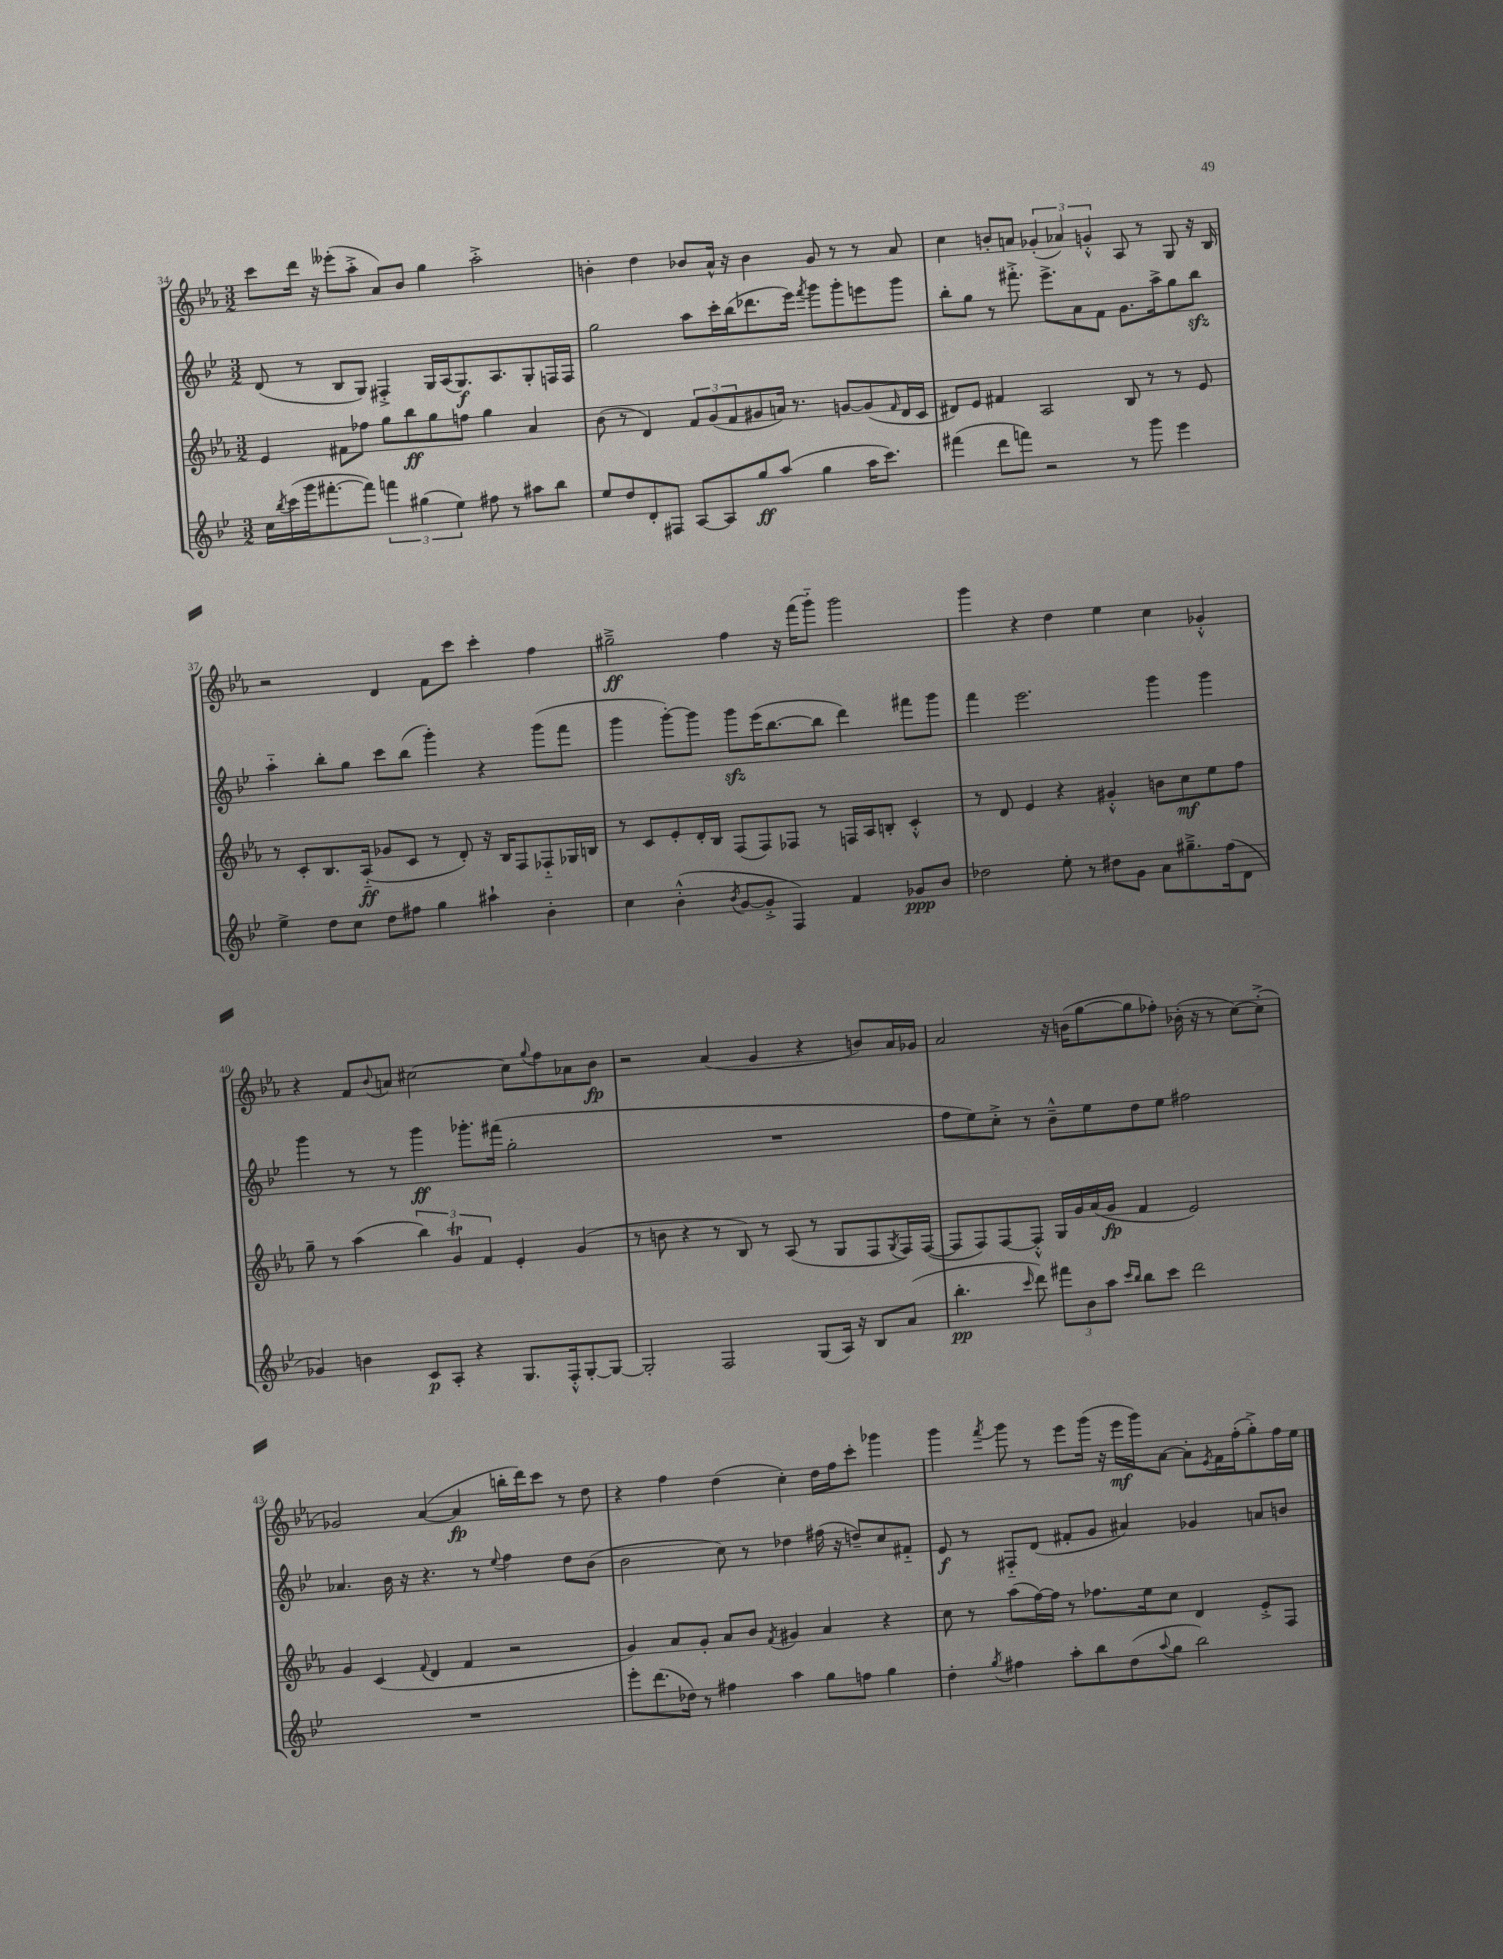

**kern	**kern	**kern	**kern
*staff4	*staff3	*staff2	*staff1
*clefG2	*clefG2	*clefG2	*clefG2
*k[b-e-]	*k[b-e-a-]	*k[b-e-]	*k[b-e-a-]
*M3/2	*M3/2	*M3/2	*M3/2
16cc\LL	4e-/	(8d/	8ccc\L
8qbb-/	.	.	.
(16ccc\	.	.	.
16ggg\J	.	8r	16ddd\Jk
[8.fff#'\	.	.	16r
.	8f#\L	8B-/L	(8eee--'\L
8fff#\]J)	8ff-\J	8G/J)	8aa-'^\J
6fff\	8gg\L	4F#'^/	8a-/L)
.	8bb-\	.	8b-/J
(6gg#\	.	.	.
.	8gg\	16G/LL	4gg\
.	.	(16A/J	.
6ee-\)	.	.	.
.	8ff\J	8.G/)	.
8ff#\	4gg\	.	2aa-'^\
.	.	8.A/	.
8r	.	.	.
8aa#\L	4a-/	8G'/	.
8bb-\J	.	16F/L	.
.	.	16F/JJ	.
=	=	=	=
8ee-/L	(8b-\	2gg\	4b'\
8dd/	8r	.	.
8d'/	4d/)	.	4dd\
8F#/J	.	.	.
[8A/L	12f/L	8aa\L	8b-/L
.	(12g/	.	.
8A/]	.	16ccc'\L	16a-^^/Jk
.	12f/	.	.
.	.	(16bb-\J	16r
8gg/	8g#/	8.ddd-\	4b-\
(8aa/J	16a/Jk)	.	.
.	8.r	16eee-\Jk)	.
.	.	8qfff/	.
4gg\	.	8ggg\L	8g/
.	[8g/L	8ggg'\	8r
16aa\LK	(8g/]	8eee\	8r
8.ccc\J)	.	.	.
.	16qqf/	.	.
.	16d/L	8ggg\J	8a-/
.	16c/JJ	.	.
=	=	=	=
(4fff#\	8d#/L)	8bb-'\L	4cc\
.	8e-/J	8gg\J	.
8ddd\L	4f#/	8r	8b'/L
8fff\J)	.	8.fff#'^\	8a/J
2r	2A-/	.	(6g-'/
.	.	8.eee-^\L	.
.	.	.	6a-/)
.	.	8a\	.
.	.	.	6g'^^/
.	.	8f\J	.
8r	8B-/	8.g\L	8A-/
8ggg\	8r	.	8r
.	.	16aa^\k	.
4eee-\	8r	8gg\	8G/
.	8e-/	8bb-\J	16r
.	.	.	16B-/
=	=	=	=
4ee-^\	8r	4aa'~\	2r
.	8c'/L	.	.
8dd\L	8.B-/	8bb-'\L	.
8cc\J	.	8gg\J	.
.	(16A-'~/Jk	.	.
8dd\L	8g-/L	8ccc\L	4d/
8ff#\J	8c/J	(8bb-\J	.
4gg\	8r	4ggg'\)	8f\L
.	8d'/)	.	8ccc\J
4aa#`\	16r	4r	4ccc'\
.	16B-/LK	.	.
.	8F/	.	.
4b-'\	8F-'~/	(8ggg\L	4ff\
.	16G-/L	8fff\J	.
.	16B/JJ	.	.
=	=	=	=
4cc\	8r	4ggg\	2gg#~^\
.	8c/L	.	.
(4b-'^^\	8e-'/	[8ggg'\L)	.
.	16d'/L	8ggg\]J	.
.	16B-/JJ	.	.
8qb-/	.	.	.
[8g/L	(8F/L	8ggg\L	4ff\
8g'^/]J	8F/)	(16eee-\K	.
.	.	[8.bb-\	.
4F/)	8F-/J	.	16r
.	.	.	(16fff\LK
.	8r	8bb-\]J	8ggg'~\J)
4f/	16F/LL	4ddd\)	2ggg\
.	16A-/J	.	.
.	8B'/J	.	.
8g-/L	4c'^^/	8fff#\L	.
8b-/J	.	8ggg\J	.
=	=	=	=
2dd-\	8r	4fff\	4ggg\
.	8d/	.	.
.	4e-/	2.eee-\	4r
8ee-'\	4r	.	4dd\
8r	.	.	.
8dd#\L	4g#'^^/	.	4ee-\
8g\J	.	.	.
8a\L	8b\L	4ggg\	4cc\
8.gg#~^\	8cc\	.	.
.	8ee-\	4ggg\	4g-'^^/
(16ff\k	.	.	.
8d\J	8ff\J	.	.
=	=	=	=
4g-/)	8gg~\	4ggg\	4r
.	8r	.	.
4b\	(4aa-\	8r	8f/L
.	.	.	8qqb-/
.	.	8r	8a/J
8c/L	6bb-\)	4ggg\	[2cc#\
8A'/J	.	.	.
.	6g/	.	.
4r	.	8.ggg-'\L	.
.	6f/	.	.
.	.	(16fff#\Jk	.
8.G/L	4e-'/	2gg'\	8cc#\]L
.	.	.	8qqgg/
.	.	.	8ff\
16F'^^/k	.	.	.
[8G'/	(4g/	.	8a-\
8G/_J	.	.	8b-\J
=	=	=	=
2G'/]	8r	1.r	2r
.	8b\	.	.
.	4r	.	.
2F/	8r	.	(4a-/
.	8B-/)	.	.
.	8r	.	4g/
.	(8A-/	.	.
(8G/L	8r	.	4r
16A/Jk)	8G/L	.	.
16r	.	.	.
8B-/L	8F/	.	8b/L)
.	8qG/	.	.
(8a/J	16F/L)	.	16a-/L
.	([16F/JJ	.	16g-/JJ
=	=	=	=
4.bb-'\	8F/]L	8ff\L	2a-/
.	8F/)	8ee-\)	.
.	[8F/	8cc'^\J	.
16qqccc/	.	.	.
8ddd\)	8F'^^/]J	8r	.
12fff#\L	16G/LL	8b-~^^\L	16r
.	16g/	.	(16b\LK
12b-\	.	.	.
.	(16a-/	8ee-\	[8gg\
12aa\J	.	.	.
.	16g/JJ	.	.
16qqccc/LL	.	.	.
16qqbb-/JJ	.	.	.
8bb-\L	4f/	8dd\	8gg\]
8ccc\J	.	8ee-\J	8ff-'\J)
2ddd\	2e-/)	2ff#\	(16b-'\
.	.	.	16r
.	.	.	8r
.	.	.	[8cc\L)
.	.	.	(8cc'^\]J
=	=	=	=
1.r	4g/	4.a-/	2g-/)
.	(4c/	.	.
.	.	16b-\	.
.	.	16r	.
.	8qqf/	.	.
.	4d/	4.r	([4a-/
.	4f/	.	4a-/]
.	.	8r	.
.	.	8qqee-/	.
.	2r	4ff\	16bb'\LL
.	.	.	16ddd\J)
.	.	.	8ccc\J
.	.	8dd\L	8r
.	.	(8b-\J	8dd\
=	=	=	=
8eee-'\L	4g/)	2b-\	4r
(8.ddd\	.	.	.
.	8a-/L	.	4ff\
16dd-\Jk)	.	.	.
8r	8g'/J	.	.
4ff#\	8a-/L	8cc\)	(4dd\
.	8b-/J	8r	.
.	8qf/	.	.
4aa\	4g#/	4dd-\	4cc'\)
8gg\L	4a-/	(16ff#\	16dd\LL
.	.	16r	16ff\J
8ff\J	.	8dd~/L)	8ccc'\J
4gg\	4r	8cc/	4ggg-\
.	.	8f#'~/J	.
=	=	=	=
4dd'\	8cc\	8e-/	4ggg\
.	8r	8r	.
8qgg/	.	.	8qfff/
4ff#\	(8aa-\L	8F#'~/L	8ggg\
.	[16ff\L)	(8d/J	8r
.	16ff\]JJ	.	.
8aa'\L	8r	8f#'/L	8eee-\L
8bb-\	8.ff-\L	8g/J	(16ggg\Jk
.	.	.	16r
(8dd\	.	4a#/)	16eee-\LL
.	16ee-\k	.	16ggg\J)
8qqaa/	.	.	.
8gg\J	8cc\J	.	[8a-\J
2bb-\)	4d/	4g-/	8a-'\]L
.	.	.	8qe-/
.	.	.	16f\L
.	.	.	(16ff'\J
.	8e-'^/L	8a/L	8gg'^\)
.	8F/J	8b/J	16ff\L
.	.	.	16ee-\JJ
==	==	==	==
*-	*-	*-	*-
